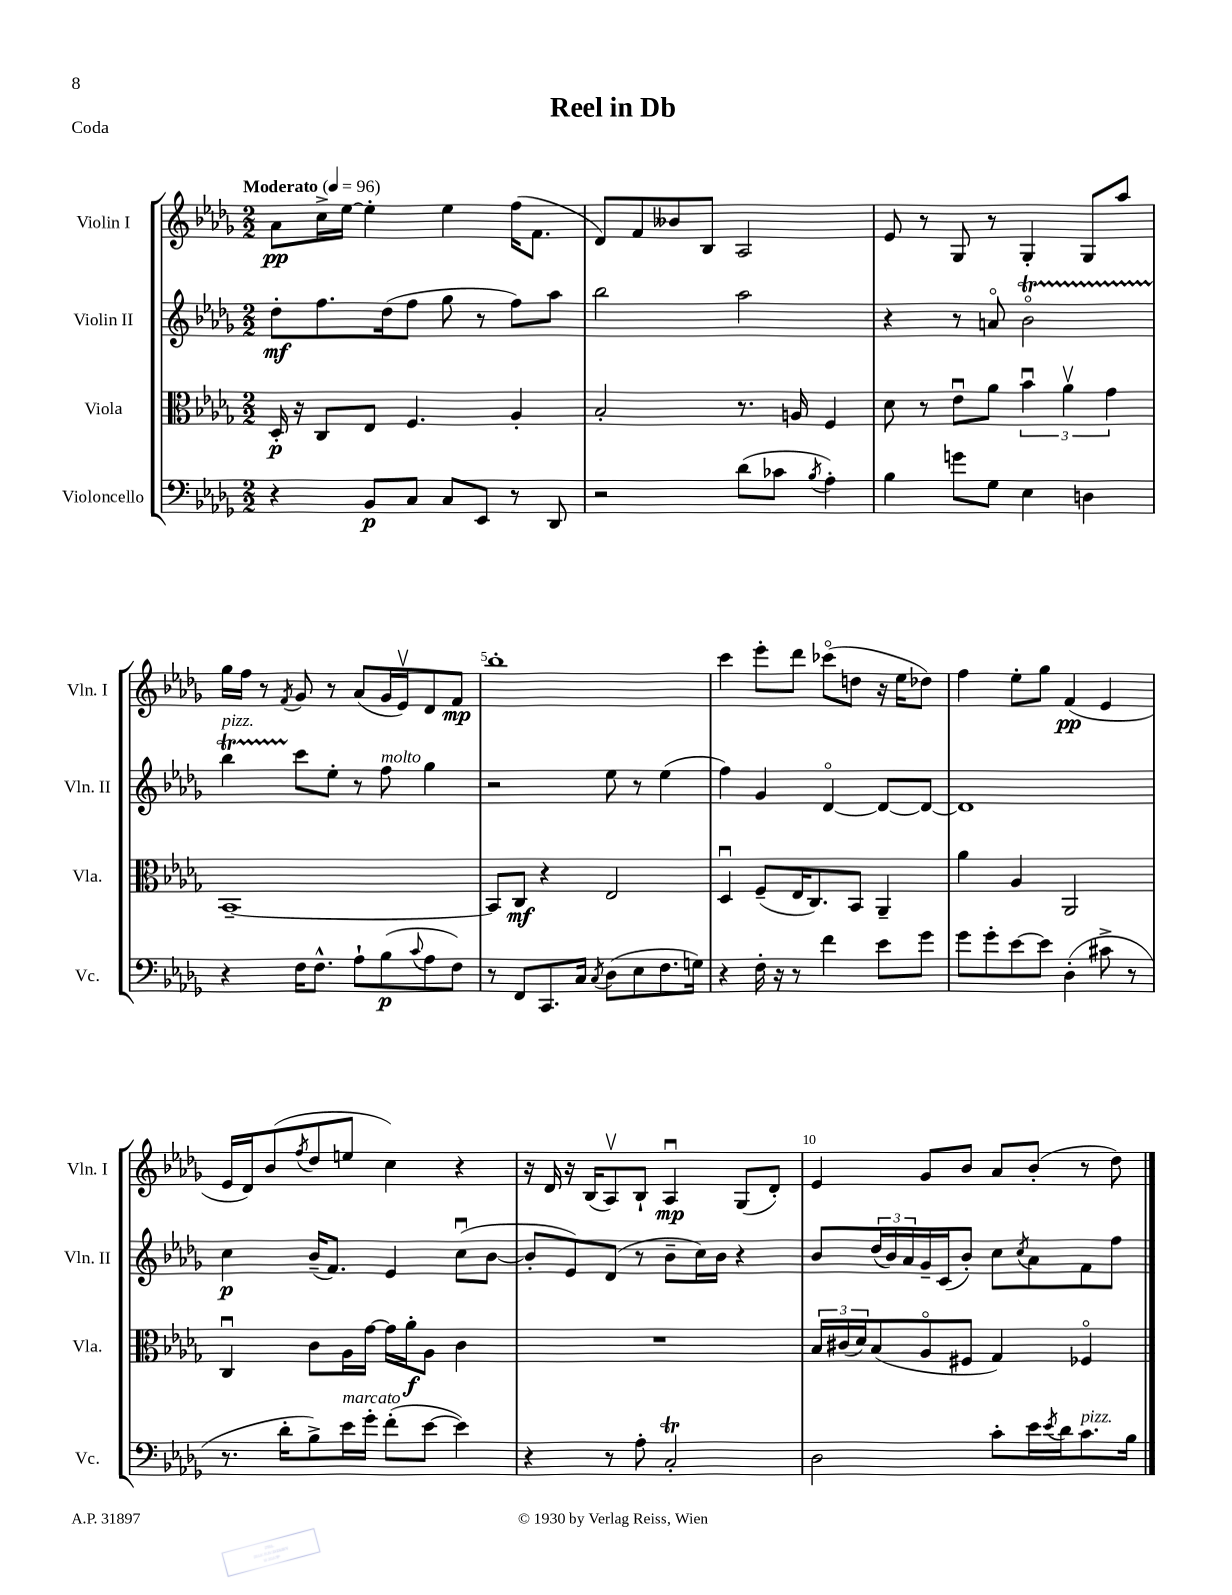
\header { title = "Reel in Db" piece = "Coda" }
<<
\new StaffGroup <<
\new Staff = "s0" \with { instrumentName = "Violin I" shortInstrumentName = "Vln. I" } {
    \clef treble \key des \major \numericTimeSignature \time 2/2 \tempo "Moderato" 4 = 96
    aes'8\pp c''16-> ees''16~ ees''4-. ees''4 f''16( f'8. |
    des'8) f'8 beses'8 bes8 aes2 |
    ees'8 r8 ges8 r8 ges4-. ges8 aes''8 |
    ges''16 f''16 r8 \acciaccatura { f'8 } ges'8 r8 aes'8( ges'16 ees'16\upbow) des'8 f'8\mp |
    bes''1-. |
    c'''4 ees'''8-. des'''8 ces'''8\flageolet( d''8 r16 ees''16 des''8) |
    f''4 ees''8-. ges''8 f'4\pp( ees'4 |
    ees'16 des'16) bes'8( \acciaccatura { f''8 } des''8 e''8 c''4) r4 |
    r16 des'16 r16 bes16( aes8\upbow) bes8-! aes4\downbow\mp ges8( des'8-.) |
    ees'4 ges'8 bes'8 aes'8 bes'8-.( r8 des''8) \bar "|." |
}
\new Staff = "s1" \with { instrumentName = "Violin II" shortInstrumentName = "Vln. II" } {
    \clef treble \key des \major \numericTimeSignature \time 2/2
    des''8-.\mf f''8. des''16( f''8 ges''8 r8 f''8) aes''8 |
    bes''2 aes''2 |
    r4 r8 a'8\flageolet bes'2\flageolet\startTrillSpan |
    bes''4^\markup { \italic "pizz." } c'''8\stopTrillSpan ees''8-. r8 f''8^\markup { \italic "molto" } ges''4 |
    r2 ees''8 r8 ees''4( |
    f''4) ges'4 des'4~\flageolet des'8~ des'8~ |
    des'1 |
    c''4\p bes'16--( f'8.) ees'4 c''8\downbow( bes'8~ |
    bes'8-. ees'8) des'8( r8 bes'8-- c''16) bes'16 r4 |
    bes'8 \tuplet 3/2 { des''16( bes'16) aes'16 } ges'16-- c'16( bes'8-.) c''8 \acciaccatura { c''8 } aes'8 f'8 f''8 \bar "|." |
}
\new Staff = "s2" \with { instrumentName = "Viola" shortInstrumentName = "Vla." } {
    \clef alto \key des \major \numericTimeSignature \time 2/2
    des16-.\p r16 c8 ees8 f4. aes4-. |
    bes2-. r8. a16 f4 |
    des'8 r8 ees'8\downbow aes'8 \tuplet 3/2 { bes'4\downbow aes'4\upbow ges'4 } |
    bes,1~-- |
    bes,8 c8\mf r4 ees2 |
    des4\downbow f8--( ees16 c8.) bes,8 aes,4-- |
    aes'4 aes4 aes,2 |
    c4\downbow c'8 aes16 ges'16~ ges'16 aes'16-.\f aes8 c'4 |
    R1 |
    \tuplet 3/2 { bes16 cis'16( des'16) } bes8( aes8\flageolet fis8 ges4) fes4\flageolet \bar "|." |
}
\new Staff = "s3" \with { instrumentName = "Violoncello" shortInstrumentName = "Vc." } {
    \clef bass \key des \major \numericTimeSignature \time 2/2
    r4 bes,8\p c8 c8 ees,8 r8 des,8 |
    r2 des'8( ces'8 \acciaccatura { bes8 } aes4-.) |
    bes4 g'8 ges8 ees4 d4 |
    r4 f16 f8.-^ aes8-! bes8\p( \appoggiatura { c'8 } aes8 f8) |
    r8 f,8 c,8. c16 \acciaccatura { c8 } des8( ees8 f8. g16) |
    r4 f16-. r16 r8 f'4 ees'8 ges'8 |
    ges'8 ges'8-. ees'8~ ees'8 des4-.( cis'8-> r8 |
    r8. des'16-. bes8->) ees'16^\markup { \italic "marcato" } ges'16-. f'8-.( ees'8~ ees'4) |
    r4 r8 aes8-. c2-.\trill |
    des2 c'8-. ees'16 \acciaccatura { ees'8 } des'16 c'8.^\markup { \italic "pizz." } bes16 \bar "|." |
}
>>
>>
\layout { \context { \Score \override BarNumber.break-visibility = ##(#f #t #t) barNumberVisibility = #(every-nth-bar-number-visible 5) } }
